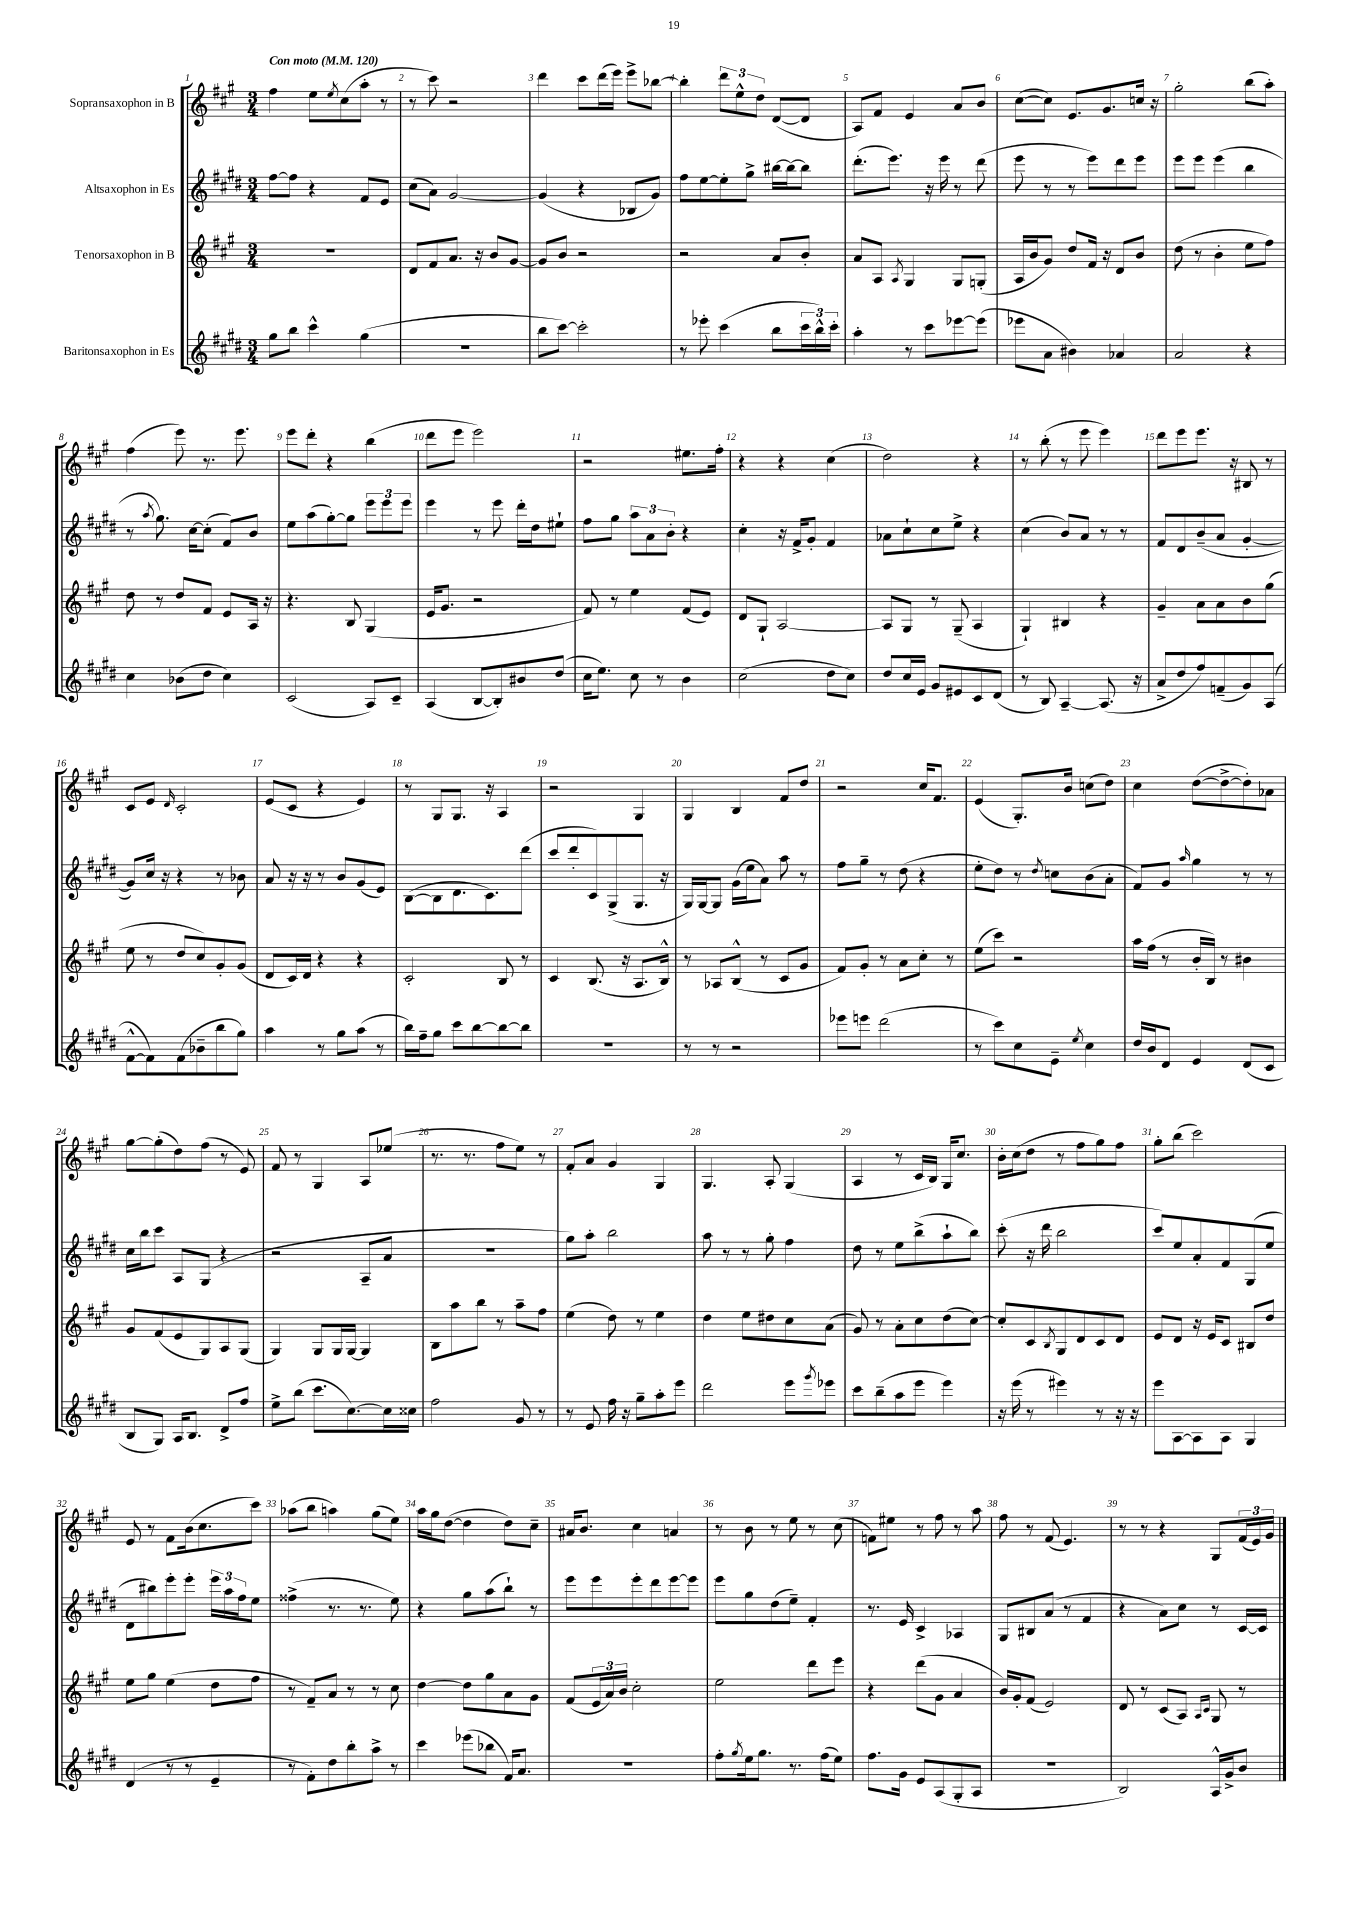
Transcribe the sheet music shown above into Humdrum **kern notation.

**kern	**kern	**kern	**kern
*staff4	*staff3	*staff2	*staff1
*clefG2	*clefG2	*clefG2	*clefG2
*k[f#c#g#d#]	*k[f#c#g#]	*k[f#c#g#d#]	*k[f#c#g#]
*M3/4	*M3/4	*M3/4	*M3/4
*MM120	*MM120	*MM120	*MM120
8gg#	2.r	[8ff#	4ff#
8bb	.	8ff#]	.
4ccc#^^	.	4r	8ee
.	.	.	8qee
.	.	.	(8cc#
(4gg#	.	8f#	8aa'
.	.	8e	8r
=	=	=	=
2.r	8d	(8cc#	8r
.	8f#	8a)	8ccc#)
.	8.a	[2g#	2r
.	16r	.	.
.	8b	.	.
.	[8g#	.	.
=	=	=	=
8bb	8g#]	(4g#]	4ddd
[8ccc#)	8b	.	.
2ccc#']	2r	4r	8ccc#
.	.	.	(16ddd
.	.	.	16eee)
.	.	8B-	8eee^
.	.	8g#)	[8bb-
=	=	=	=
8r	2r	8ff#	4bb-']
8eee-'	.	[8ee	.
(4ccc#	.	8ee']	12ddd
.	.	.	12ee^^
.	.	8gg#^	.
.	.	.	12dd
8bb	8a	[16bb#	([8d
.	.	16bb#_	.
24ccc#	8b'	8bb#]	8d]
24bb^^)	.	.	.
24ccc#'	.	.	.
=	=	=	=
4aa'	8a	(8.ddd#'	8A)
.	8A	.	8f#
.	.	8.eee)	.
.	8qA	.	.
8r	4G#	.	4e
8ccc#	.	16r	.
.	.	16eee	.
[8eee-	8G#	8r	8a
(8eee-]	(8G'	(8ddd#	8b
=	=	=	=
8eee-	16A	8eee	([8cc#
.	16b	.	.
8a	8g#)	8r	8cc#])
4b#)	8dd	8r	8.e
.	16f#	8eee)	.
.	16r	.	8.g#
4a-	8d	8ddd#	.
.	8b	8eee	16cc
.	.	.	16r
=	=	=	=
2a	(8dd	8eee	2gg#'
.	8r	8eee	.
.	4b'	(4eee	.
4r	8ee	4bb	(8bb
.	8ff#)	.	8aa')
=	=	=	=
4cc#	8dd	8r	(4ff#
.	.	8qaa	.
.	8r	8.gg#)	.
(8b-	8dd	.	8eee)
.	.	[16cc#	.
8dd#	8f#	(8cc#']	8.r
4cc#)	8e	8f#)	.
.	.	.	8.eee
.	16A	8b	.
.	16r	.	.
=	=	=	=
(2c#	4.r	8ee	8eee
.	.	(8aa	8ddd'
.	.	[8gg#')	4r
.	8B	8gg#]	.
8A)	(4G#	12eee	(4bb
.	.	12eee	.
8c#~	.	.	.
.	.	12eee	.
=	=	=	=
(4A	16e	4eee	8ddd
.	8.g#	.	.
.	.	.	8eee
[8B	2r	8r	2eee)
8B'])	.	8eee	.
8b#	.	16ddd#'	.
.	.	16dd#	.
(8dd#	.	8ee#`	.
=	=	=	=
16cc#	8f#)	8ff#	2r
8.ee)	.	.	.
.	8r	8gg#	.
8cc#	4ee	12aa	.
.	.	12a	.
8r	.	.	.
.	.	12b'	.
4b	(8f#	4r	8.ee#
.	8e)	.	.
.	.	.	16ff#'
=	=	=	=
(2cc#	8d	4cc#'	4r
.	8G#`	.	.
.	[2A	16r	4r
.	.	16f#^	.
.	.	8g#'	.
8dd#	.	4f#	(4cc#
8cc#)	.	.	.
=	=	=	=
8dd#	8A]	8a-	2dd)
16cc#	8G#	8cc#`	.
16e	.	.	.
8g#	8r	8cc#	.
8e#	(8G#~	8ee^	.
8c#	4A	4r	4r
(8d#	.	.	.
=	=	=	=
8r	4G#`)	(4cc#	8r
8B)	.	.	(8bb'
[4A~	4B#	8b)	8r
.	.	8a	8eee
(8.A]	4r	8r	4eee)
.	.	8r	.
16r	.	.	.
=	=	=	=
8a^	4g#~	8f#	8ddd
8dd#	.	8d#	8eee
8ff#)	8a	(8b~	8.eee
(8f~	8a	8a	.
.	.	.	16r
8g#)	8b	[4g#'	8B#
(8A	(8gg#	.	8r
=	=	=	=
[8f#^^	8ee	8g#])	8c#
8f#])	8r	16cc#	8e
.	.	16r	.
.	.	.	16qqd
(8f#	8dd	4r	2c#'
8b-~	8cc#)	.	.
8bb	8g#'	8r	.
8gg#)	(8g#	8b-	.
=	=	=	=
4aa	8d	8a	(8e
.	16c#)	16r	8c#
.	16d	16r	.
8r	4r	8r	4r
8gg#	.	8b	.
(8aa	4r	(8g#	4e)
8r	.	8e)	.
=	=	=	=
16bb)	2c#'	([8B	8r
16ff#~	.	.	.
8gg#	.	8B]	8G#
8ccc#	.	8.d#	8.G#
[8bb	.	.	.
.	.	8.c#)	16r
8bb_	8B	.	4A
8bb]	8r	(8ddd#	.
=	=	=	=
2.r	4c#	8ccc#	2r
.	.	8ddd#'	.
.	(8.B	8c#)	.
.	.	(8G#^	.
.	16r	.	.
.	8.A	8.G#	4G#
.	16B^^)	16r	.
=	=	=	=
8r	8r	16G#)	4G#
.	.	[16G#	.
8r	8A-	8G#]	.
2r	(8B^^	(16g#	4B
.	.	16ee	.
.	8r	8a)	.
.	8c#	8aa	8f#
.	8g#	8r	8dd
=	=	=	=
8eee-	8f#)	8ff#	2r
8eee	8g#'	8gg#~	.
(2ddd#	8r	8r	.
.	8a	(8dd#	.
.	8cc#'	4r	16cc#
.	.	.	8.f#
.	8r	.	.
=	=	=	=
8r	(8ee	8ee'	(4e
8ccc#)	8ccc#)	8dd#)	.
8cc#	2r	8r	8.G#')
.	.	8qdd#	.
8e~	.	8cc	.
.	.	.	16b
8qee	.	.	.
4cc#	.	(8b	(8cc
.	.	8a'	8dd)
=	=	=	=
16dd#	16aa	8f#)	4cc#
16b	(16ff#	.	.
8d#	8r	8g#	.
.	.	16qqaa	.
4e	16b'	4gg#	([8dd
.	16B)	.	.
.	8r	.	8dd^_
(8d#	4b#	8r	8dd'])
8c#	.	8r	8a-
=	=	=	=
8B	8g#	16cc#	[8gg#
.	.	16bb	.
8G#)	(8f#	8ccc#	(8gg#']
16A	8e	8A	8dd)
8.B	.	.	.
.	8G#)	(8G#	(8ff#
8d#^	8A	4r	8r
8ff#	(8G#	.	8e)
=	=	=	=
8ee^	4G#)	2r	8f#
(8bb	.	.	8r
8.ccc#	8G#	.	4G#
.	16G#	.	.
[8.cc#)	[16G#	.	.
.	4G#]	8A~	8A
16cc#]	.	8a	(8ee-
16cc##	.	.	.
=	=	=	=
2ff#	8B	2.r	8.r
.	8aa	.	.
.	.	.	8.r
.	8bb	.	.
.	8r	.	8ff#
8g#	8aa~	.	8ee)
8r	8ff#	.	8r
=	=	=	=
8r	(4ee	8gg#)	8f#'
8e	.	8aa'	8a
16ff#	8dd)	2bb	4g#
16r	.	.	.
8gg#~	8r	.	.
8aa'	4ee	.	4G#
8eee	.	.	.
=	=	=	=
2ddd#	4dd	8aa	4.G#
.	.	8r	.
.	8ee	8r	.
.	8dd#	8gg#'	8A'
8eee	8cc#	4ff#	(4G#
8qggg#	.	.	.
8eee-	(8a	.	.
=	=	=	=
8ccc#	8g#)	8dd#	4A
(8bb~	8r	8r	.
8aa	8a'	8ee	8r
8eee	8cc#	(8bb^	16c#
.	.	.	16B)
4eee)	(8dd	8aa`	16G#
.	.	.	8.cc#
.	[8cc#)	8bb)	.
=	=	=	=
16r	8cc#']	(8ccc#'	16b'
(16eee	.	.	(16cc#
8r	8c#	16r	8dd
.	.	16ddd#	.
.	8qB	.	.
4eee#)	8G#	2bb	8r
.	8d	.	8ff#
8r	8c#	.	8gg#)
16r	8d	.	8ff#
16r	.	.	.
=	=	=	=
8eee	8e	8ccc#)	8gg#'
[8A	8d	8ee	(8bb
8A]	16r	8a'	2ccc#)
.	16e	.	.
8A	8c#	8f#	.
4G#	8B#	(8G#	.
.	8dd	8ee	.
=	=	=	=
(4d#	8ee	8d#	8e
.	8gg#	8bb#)	8r
8r	(4ee	8eee'	8f#
8r	.	8eee'	(16b
.	.	.	8.cc#
4e~	8dd	24eee	.
.	.	24aa	.
.	.	24ff#	.
.	8ff#	8ee	8ccc#)
=	=	=	=
8r	8r	(4ff##^	(8aa-
8f#')	8f#~)	.	8bb
8dd#	8a	8.r	4aa)
8bb'	8r	.	.
.	.	8.r	.
8aa^	8r	.	(8gg#
8r	8cc#	8ee)	8ee)
=	=	=	=
4ccc#	[4dd	4r	16aa
.	.	.	16gg#
.	.	.	([8dd
(8eee-	8dd]	8gg#	4dd]
8bb-	8gg#	(8aa	.
16f#)	8a	8bb`)	8dd)
8.a	.	.	.
.	8g#	8r	8cc#~
=	=	=	=
2.r	(8f#	8eee	16a#
.	.	.	8.b
.	24e	8eee	.
.	24a)	.	.
.	24b	.	.
.	2cc#'	8eee'	4cc#
.	.	8ddd#	.
.	.	[8eee	4a
.	.	8eee]	.
=	=	=	=
8ff#'	2ee	8eee	8r
8qgg#	.	.	.
16ee	.	8gg#	8b
8.gg#	.	.	.
.	.	(8dd#	8r
8.r	.	8ee~)	8ee
.	8ddd	4f#'	8r
(16ff#	.	.	.
8ee)	8eee	.	(8cc#
=	=	=	=
8.ff#	4r	8.r	8f)
.	.	.	8ee#
16g#	.	16e	.
8e	(8ddd	4c#^	8r
(8A	8g#	.	8ff#
8G#'	4a	4A-	8r
8A	.	.	8aa
=	=	=	=
2.r	16b)	8G#	8ff#
.	16g#'	.	.
.	(8f#	8B#	8r
.	2e)	(8a	(8f#
.	.	8r	4.e)
.	.	4f#	.
=	=	=	=
2B)	8d	4r	8r
.	8r	.	8r
.	(8c#	8a)	4r
.	8A)	8cc#	.
.	16qqA	.	.
.	16qqc#	.	.
16A^^	8G#	8r	8G#
16g#^	.	.	.
8b	8r	[16c#	(24f#
.	.	.	24e)
.	.	16c#]	.
.	.	.	24g#
==	==	==	==
*-	*-	*-	*-
